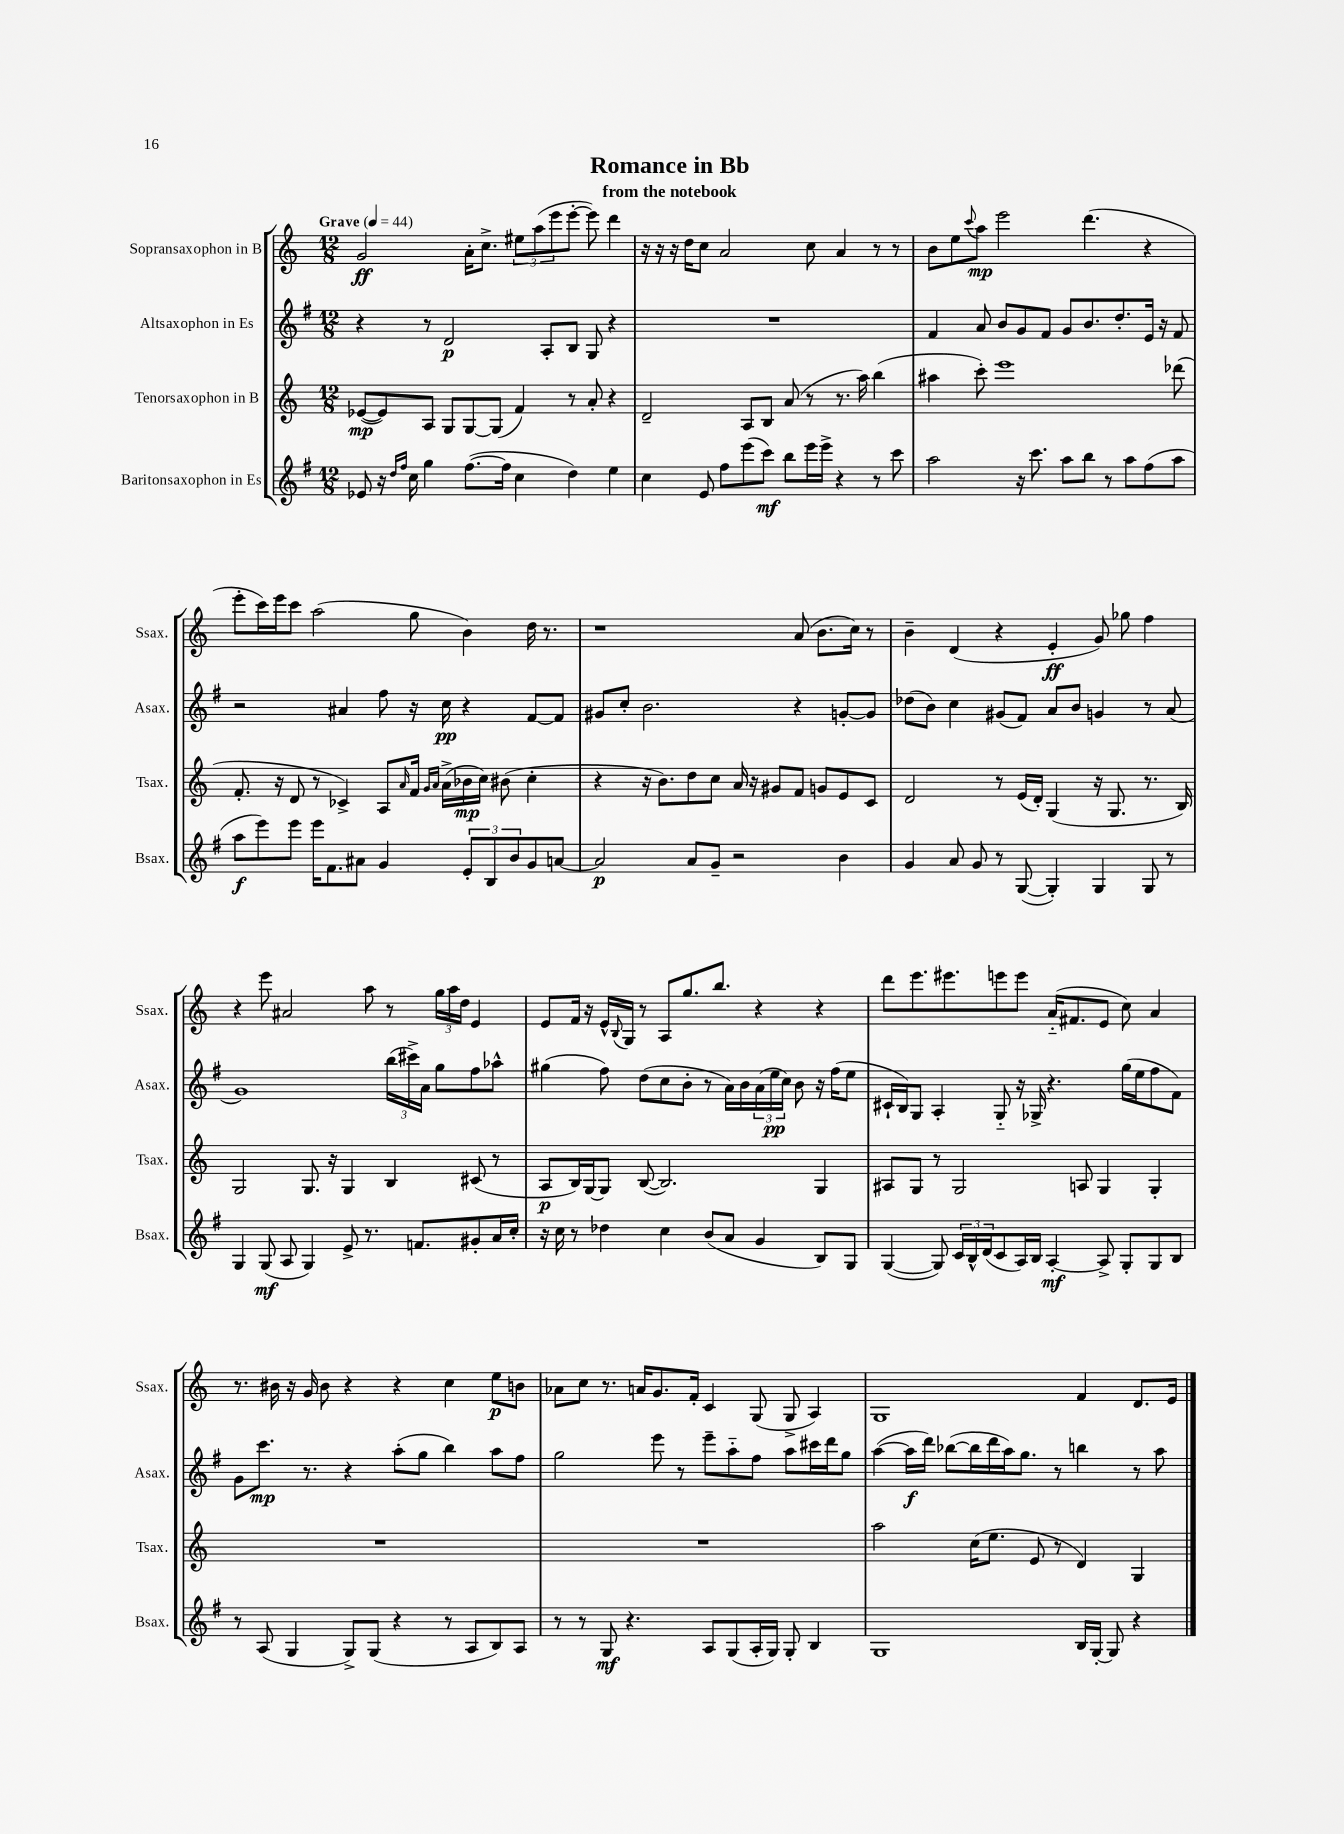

**kern	**dynam	**kern	**dynam	**kern	**dynam	**kern	**dynam
*part4	*part4	*part3	*part3	*part2	*part2	*part1	*part1
*staff4	*staff4	*staff3	*staff3	*staff2	*staff2	*staff1	*staff1
*I"Baritonsaxophon in Es	*	*I"Tenorsaxophon in B	*	*I"Altsaxophon in Es	*	*I"Sopransaxophon in B	*
*I'Bsax.	*	*I'Tsax.	*	*I'Asax.	*	*I'Ssax.	*
*clefG2	*	*clefG2	*	*clefG2	*	*clefG2	*
*k[f#]	*	*k[]	*	*k[f#]	*	*k[]	*
*M12/8	*	*M12/8	*	*M12/8	*	*M12/8	*
*MM44	*	*MM44	*	*MM44	*	*MM44	*
=1	=1	=1	=1	=1	=1	=1	=1
!	!	!	!	!	!	!LO:TX:a:B:t=Grave	!
8e-X/	.	([8e-X/L	mp	4r	.	2g/	ff
16r	.	8e-/])	.	.	.	.	.
16qqdd/LL	.	.	.	.	.	.	.
16qqff#/JJ	.	.	.	.	.	.	.
16cc\	.	.	.	.	.	.	.
4gg\	.	8A/J	.	8r	.	.	.
.	.	8G/L	.	2d/	p	.	.
([8.ff#\L	.	[8G/	.	.	.	16a'\KL	.
.	.	.	.	.	.	8.cc^\J	.
.	.	(8G/J]	.	.	.	.	.
16ff#\Jk]	.	.	.	.	.	.	.
4cc\	.	4f/)	.	.	.	12ee#X\L	.
.	.	.	.	.	.	(12aa\	.
.	.	.	.	8A'/L	.	.	.
.	.	.	.	.	.	12eee\	.
4dd\)	.	8r	.	8B/J	.	[8eee'\J	.
.	.	8a'/	.	8G/	.	8eee\])	.
4ee\	.	4r	.	4r	.	4ddd\	.
=2	=2	=2	=2	=2	=2	=2	=2
4cc\	.	2d~/	.	1.r	.	16r	.
.	.	.	.	.	.	16r	.
.	.	.	.	.	.	16r	.
.	.	.	.	.	.	16dd\KL	.
8e/	.	.	.	.	.	8cc\J	.
8ff#\L	.	.	.	.	.	2a/	.
(8eee\	.	8A/L	.	.	.	.	.
8ccc\J)	mf	8B/J	.	.	.	.	.
8bb\L	.	(8a/	.	.	.	.	.
16eee\L	.	8r	.	.	.	8cc\	.
16eee^\JJ	.	.	.	.	.	.	.
4r	.	8.r	.	.	.	4a/	.
.	.	16aa\)	.	.	.	.	.
8r	.	(4bb\	.	.	.	8r	.
8ccc\	.	.	.	.	.	8r	.
=3	=3	=3	=3	=3	=3	=3	=3
2aa\	.	4aa#X\	.	4f#/	.	8b\L	.
.	.	.	.	.	.	8ee\	.
.	.	.	.	.	.	8qqccc/	.
.	.	8ccc'\)	.	8a/	.	8aa\J	mp
.	.	1eee	.	8b/L	.	2eee\	.
16r	.	.	.	8g/	.	.	.
8.ccc\	.	.	.	.	.	.	.
.	.	.	.	8f#/J	.	.	.
8aa\L	.	.	.	8g/L	.	.	.
8bb\J	.	.	.	8.b/	.	(4.ddd\	.
8r	.	.	.	.	.	.	.
.	.	.	.	8.dd'/	.	.	.
8aa\L	.	.	.	.	.	.	.
(8ff#\	.	.	.	16e/Jk	.	4r	.
.	.	.	.	16r	.	.	.
8aa\J	.	(8ddd-X\	.	8f#/	.	.	.
!!LO:LB:g=z
=4	=4	=4	=4	=4	=4	=4	=4
8aa\L	f	8.f'/	.	2r	.	8eee'\L	.
8eee\)	.	.	.	.	.	16ccc\L)	.
.	.	16r	.	.	.	16eee\J	.
8eee\J	.	8d/	.	.	.	8ccc\J	.
16eee\KL	.	8r	.	.	.	(2aa\	.
8.f#\	.	.	.	.	.	.	.
.	.	4c-X^/)	.	4a#X/	.	.	.
8a#X\J	.	.	.	.	.	.	.
4g/	.	8A/L	.	8ff#\	.	.	.
.	.	16qqa/	.	.	.	.	.
.	.	16f/Jk	.	16r	.	8gg\	.
.	.	16qqg/LL	.	.	.	.	.
.	.	16qqa/JJ	.	.	.	.	.
.	.	(16a^\LL	.	16cc\	pp	.	.
12e'/L	.	16b-X\	mp	4r	.	4b\)	.
.	.	16cc\JJ)	.	.	.	.	.
12B/	.	.	.	.	.	.	.
.	.	(8b#X\	.	.	.	.	.
12b/	.	.	.	.	.	.	.
8g/	.	4cc'\	.	[8f#/L	.	16dd\	.
.	.	.	.	.	.	8.r	.
[8an/J	.	.	.	8f#/J]	.	.	.
=5	=5	=5	=5	=5	=5	=5	=5
2a/]	p	4r	.	8g#X/L	.	1r	.
.	.	.	.	8cc'/J	.	.	.
.	.	16r	.	2.b\	.	.	.
.	.	8.b\L)	.	.	.	.	.
8a/L	.	8dd\	.	.	.	.	.
8g~/J	.	8cc\J	.	.	.	.	.
2r	.	16a/	.	.	.	.	.
.	.	16r	.	.	.	.	.
.	.	8g#X/L	.	.	.	.	.
.	.	8f/J	.	4r	.	(8a/	.
.	.	8gn/L	.	.	.	8.b\L	.
4b\	.	8e/	.	[8gn'/L	.	.	.
.	.	.	.	.	.	16cc\Jk)	.
.	.	8c/J	.	8g/J]	.	8r	.
=6	=6	=6	=6	=6	=6	=6	=6
4g/	.	2d/	.	(8dd-X\L	.	4b~\	.
.	.	.	.	8b\J)	.	.	.
8a/	.	.	.	4cc\	.	(4d/	.
8g/	.	.	.	.	.	.	.
8r	.	8r	.	(8g#X/L	.	4r	.
([8G/	.	(16e/LL	.	8f#/J)	.	.	.
.	.	16d'/JJ)	.	.	.	.	.
4G'/])	.	(4G/	.	8a/L	.	4e'/	ff
.	.	.	.	8b/J	.	.	.
4G/	.	16r	.	4gn/	.	8g/)	.
.	.	8.G/	.	.	.	.	.
.	.	.	.	.	.	8gg-X\	.
8G/	.	8.r	.	8r	.	4ff\	.
8r	.	.	.	(8a/	.	.	.
.	.	16B/)	.	.	.	.	.
!!LO:LB:g=z
=7	=7	=7	=7	=7	=7	=7	=7
4G/	.	2G/	.	1g)	.	4r	.
(8G/	mf	.	.	.	.	8eee\	.
8A/	.	.	.	.	.	2a#X/	.
4G/)	.	8.G/	.	.	.	.	.
.	.	16r	.	.	.	.	.
8e^/	.	4G/	.	.	.	.	.
8.r	.	.	.	.	.	8aa\	.
.	.	4B/	.	(24bb\LL	.	8r	.
.	.	.	.	24ccc#X^\)	.	.	.
8.fn/L	.	.	.	.	.	.	.
.	.	.	.	24a\JJ	.	.	.
.	.	.	.	8gg\L	.	24gg\LL	.
.	.	.	.	.	.	24aa\	.
.	.	.	.	.	.	24dd\JJ	.
8g#X'/	.	(8c#X/	.	8ff#\	.	4e/	.
16a/L	.	8r	.	8aa-X^^\J	.	.	.
16cc'/JJ	.	.	.	.	.	.	.
=8	=8	=8	=8	=8	=8	=8	=8
16r	.	8A/L	p	(4gg#X\	.	8e/L	.
16cc\	.	.	.	.	.	.	.
8r	.	16B/L)	.	.	.	16f/Jk	.
.	.	[16G/J	.	.	.	16r	.
4dd-X\	.	8G/J]	.	8ff#\)	.	16e^^/LL	.
.	.	.	.	.	.	8qqB/	.
.	.	.	.	.	.	16G/JJ	.
.	.	([8B/	.	(8dd\L	.	8r	.
4cc\	.	2.B/])	.	8cc\	.	8A/L	.
.	.	.	.	8b'\J	.	8.gg/	.
(8b/L	.	.	.	8r	.	.	.
.	.	.	.	.	.	8.bb/J	.
8a/J	.	.	.	16a\LL)	.	.	.
.	.	.	.	16b\	.	.	.
4g/	.	.	.	(24a\	.	4r	.
.	.	.	.	24ee\	pp	.	.
.	.	.	.	24cc\JJ)	.	.	.
.	.	.	.	8b\	.	.	.
8B/L)	.	4G/	.	16r	.	4r	.
.	.	.	.	(16ff#\KL	.	.	.
8G/J	.	.	.	8ee\J	.	.	.
=9	=9	=9	=9	=9	=9	=9	=9
([4G/	.	8A#X/L	.	16c#X`/LL	.	8ddd\L	.
.	.	.	.	16B/J)	.	.	.
.	.	8G/J	.	8G/J	.	8.eee\	.
8G/])	.	8r	.	4A'/	.	.	.
.	.	.	.	.	.	8.eee#X\	.
24c/LL	.	2G/	.	.	.	.	.
24B^^/	.	.	.	.	.	.	.
(24d/J	.	.	.	.	.	.	.
8c/	.	.	.	8G/	.	8eeen\	.
16A/L)	.	.	.	16r	.	8eee\J	.
16B/JJ	.	.	.	16G-X^/	.	.	.
[4A'/	mf	.	.	4.r	.	(16a/KL	.
.	.	.	.	.	.	8.f#X/	.
.	.	8An/	.	.	.	.	.
8A^/]	.	4G/	.	.	.	8e/J	.
8G'/L	.	.	.	(16gg\LL	.	8cc\)	.
.	.	.	.	16ee\J	.	.	.
8G/	.	4G'/	.	8ff#\	.	4a/	.
8B/J	.	.	.	8f#\J)	.	.	.
!!LO:LB:g=z
=10	=10	=10	=10	=10	=10	=10	=10
8r	.	1.r	.	8g\L	.	8.r	.
(8A/	.	.	.	8.ccc\J	mp	.	.
.	.	.	.	.	.	16b#X\	.
4G/	.	.	.	.	.	16r	.
.	.	.	.	8.r	.	16g/	.
.	.	.	.	.	.	8b#\	.
8G^/L)	.	.	.	4r	.	4r	.
(8G/J	.	.	.	.	.	.	.
4r	.	.	.	(8aa'\L	.	4r	.
.	.	.	.	8gg\J	.	.	.
8r	.	.	.	4bb\)	.	4cc\	.
8A/L	.	.	.	.	.	.	.
8B/)	.	.	.	8aa\L	.	8ee\L	p
8A/J	.	.	.	8ff#\J	.	8bn\J	.
=11	=11	=11	=11	=11	=11	=11	=11
8r	.	1.r	.	2gg\	.	8a-X\L	.
8r	.	.	.	.	.	8cc\J	.
8G/	mf	.	.	.	.	8.r	.
4.r	.	.	.	.	.	.	.
.	.	.	.	.	.	16an/KL	.
.	.	.	.	8eee\	.	8.g/	.
.	.	.	.	8r	.	.	.
.	.	.	.	.	.	16f'/Jk	.
8A/L	.	.	.	8eee~\L	.	4c/	.
(8G/	.	.	.	8aa\	.	.	.
16A'/L	.	.	.	8ff#\J	.	(8G/	.
16G/JJ)	.	.	.	.	.	.	.
8G'/	.	.	.	8aa\L	.	8G^/	.
4B/	.	.	.	16ccc#X\L	.	4A/)	.
.	.	.	.	16ddd\J	.	.	.
.	.	.	.	8gg\J	.	.	.
=12	=12	=12	=12	=12	=12	=12	=12
1G	.	2aa\	.	([4aa\	.	1G	.
.	.	.	.	16aa\LL]	f	.	.
.	.	.	.	16ddd\JJ)	.	.	.
.	.	.	.	([8bb-X\L	.	.	.
.	.	(16cc\KL	.	16bb-\L]	.	.	.
.	.	8.ee\J	.	16ddd\	.	.	.
.	.	.	.	16aa\J)	.	.	.
.	.	.	.	8.gg\J	.	.	.
.	.	8e/	.	.	.	.	.
.	.	8r	.	8r	.	.	.
16B/LL	.	4d/)	.	4bbn\	.	4f/	.
[16G'/JJ	.	.	.	.	.	.	.
8G/]	.	.	.	.	.	.	.
4r	.	4G/	.	8r	.	8.d/L	.
.	.	.	.	8aa\	.	.	.
.	.	.	.	.	.	16e/Jk	.
==	==	==	==	==	==	==	==
*-	*-	*-	*-	*-	*-	*-	*-
